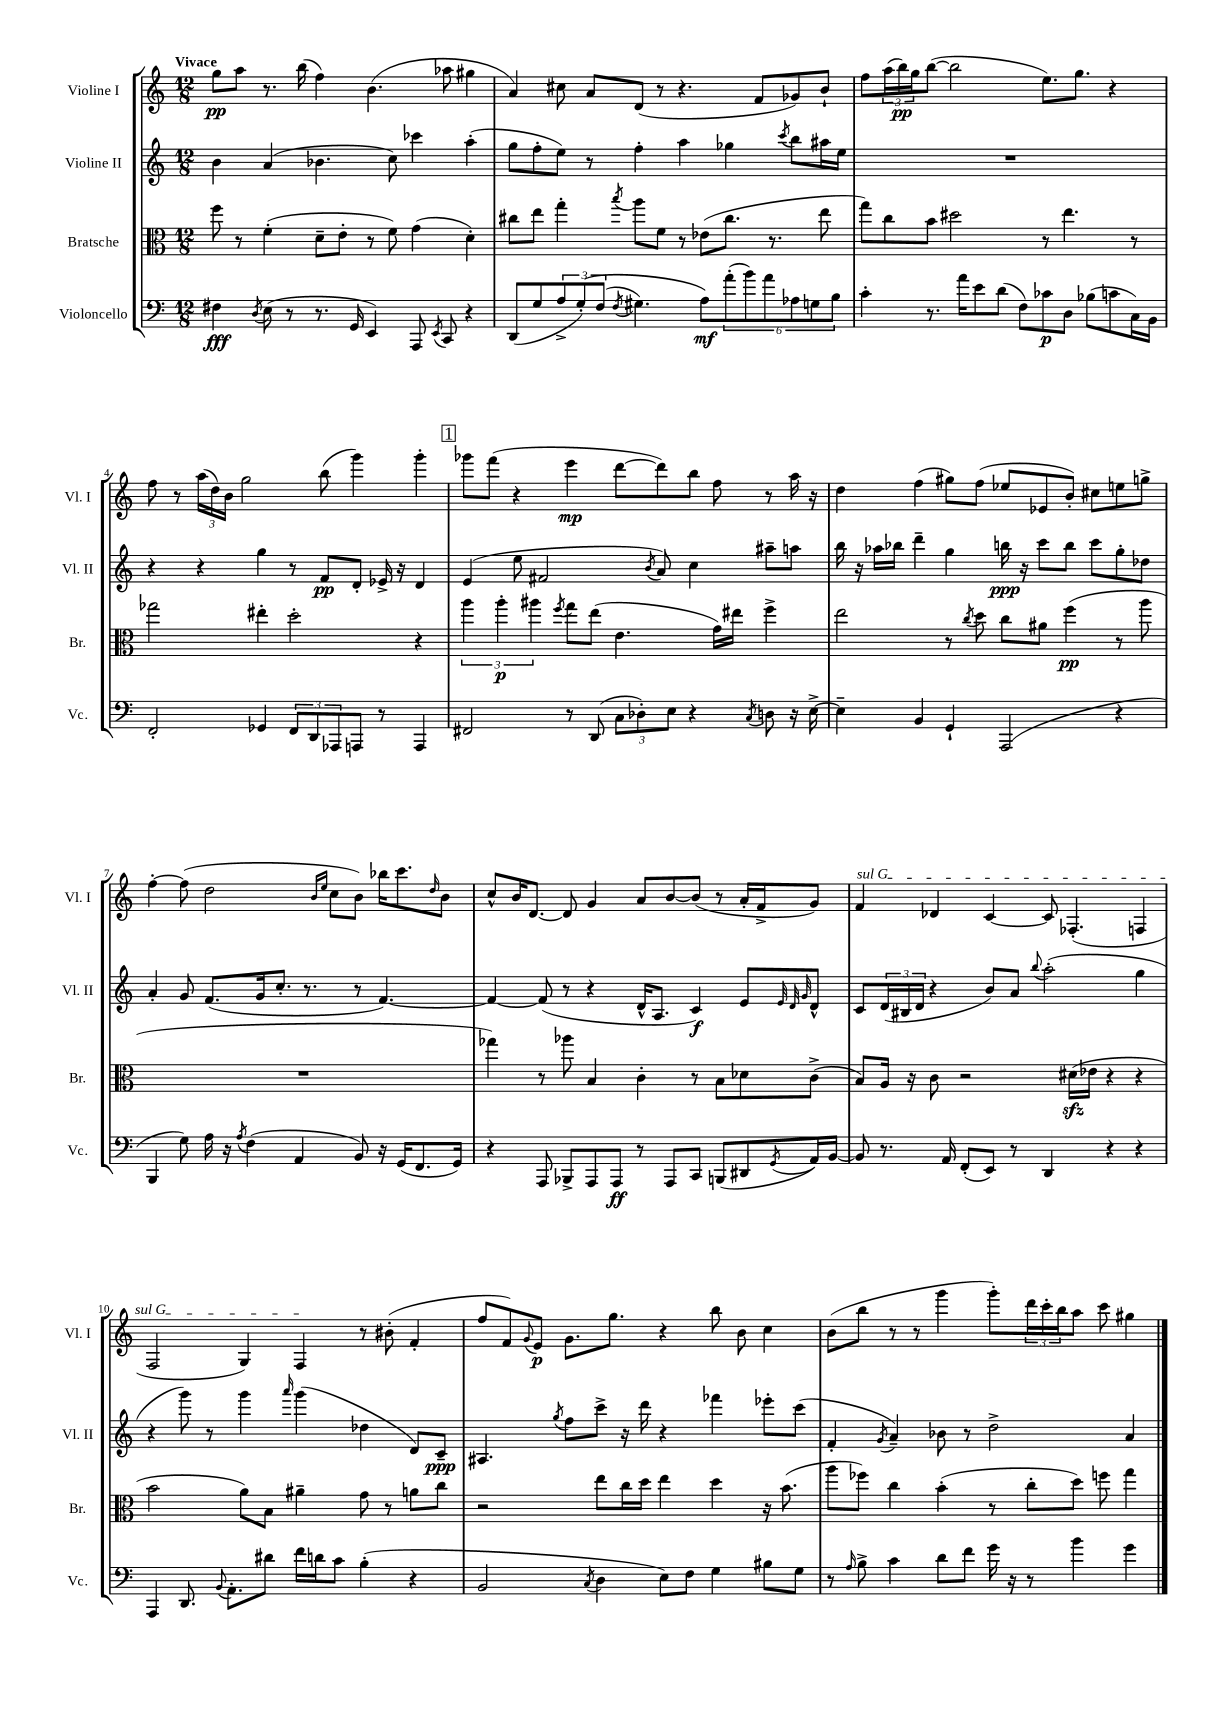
<<
\new StaffGroup <<
\new Staff = "s0" \with { instrumentName = "Violine I" shortInstrumentName = "Vl. I" } {
    \clef treble \key c \major \numericTimeSignature \time 12/8 \tempo "Vivace"
    g''8\pp a''8 r8. b''16( f''4) b'4.( aes''8 gis''4 |
    a'4) cis''8 a'8 d'8( r8 r4. f'8 ges'8) b'8-! |
    f''8 \tuplet 3/2 { a''16( b''16\pp) g''16 } b''8~( b''2 e''8.) g''8. r4 |
    f''8 r8 \tuplet 3/2 { a''16( d''16) b'16 } g''2 b''8( g'''4) g'''4-. |
    \mark \markup { \box "1" } ges'''8 f'''8( r4 e'''4\mp d'''8~ d'''8) b''8 f''8 r8 a''16 r16 |
    d''4 f''4( gis''8) f''8( ees''8 ees'8 b'8-.) cis''8 e''8 g''8-> |
    f''4~-. f''8( d''2 \grace { b'16 e''16 } c''8 b'8) bes''16 c'''8. \grace { d''16 } b'8 |
    c''8-^ b'16 d'8.~ d'8 g'4 a'8 b'8~ b'8( r8 a'16-. f'16-> g'8) |
    \once \override TextSpanner.bound-details.left.text = \markup { \italic "sul G" } f'4\startTextSpan des'4 c'4~ c'8 fes4.-.( f4 |
    f2 g4) f4\stopTextSpan r8 bis'8-.( f'4-. |
    f''8 f'8) \appoggiatura { g'8 } e'8\p g'8. g''8. r4 b''8 b'8 c''4 |
    b'8( b''8 r8 r8 g'''4 g'''8-.) \tuplet 3/2 { d'''16 c'''16-. b''16 } a''8 c'''8 gis''4 \bar "|." |
}
\new Staff = "s1" \with { instrumentName = "Violine II" shortInstrumentName = "Vl. II" } {
    \clef treble \key c \major \numericTimeSignature \time 12/8
    b'4 a'4( bes'4. c''8) ces'''4 a''4-.( |
    g''8 f''8-. e''8) r8 f''4-. a''4 ges''4 \acciaccatura { c'''8 } b''8 ais''16 e''16 |
    R1. |
    r4 r4 g''4 r8 f'8\pp d'8-. ees'16-> r16 d'4 |
    \mark \markup { \box "1" } e'4( e''8 fis'2 \acciaccatura { b'8 } a'8) c''4 ais''8-- a''8 |
    b''16 r16 aes''16 bes''16 d'''4-- g''4 b''16\ppp r16 c'''8 b''8 c'''8 g''8-. des''8 |
    a'4-. g'8 f'8.( g'16 c''8.-. r8. r8 f'4.~) |
    f'4~ f'8( r8 r4 d'16-^ a8. c'4\f) e'8 \grace { e'32 d'32 g'32 } d'8-^ |
    c'8 \tuplet 3/2 { d'16( bis16 d'16 } r4 b'8) a'8 \appoggiatura { b''8 } a''2-.( g''4 |
    r4 g'''8) r8 g'''4 \grace { a'''16 } g'''4( des''4 d'8) c'8--\ppp |
    ais4. \acciaccatura { g''8 } f''8 c'''8-> r16 d'''16 r4 fes'''4 ees'''8-. c'''8( |
    f'4-. \acciaccatura { g'8 } a'4--) bes'8 r8 d''2-> a'4 \bar "|." |
}
\new Staff = "s2" \with { instrumentName = "Bratsche" shortInstrumentName = "Br." } {
    \clef alto \key c \major \numericTimeSignature \time 12/8
    f''8 r8 f'4-.( d'8-- e'8-. r8 f'8) g'4( d'4-.) |
    cis''8 e''8 g''4-. \acciaccatura { b''8 } a''8 f'8 r8 ees'8( cis''8. r8. e''8 |
    g''8) c''8 b'8 dis''2 r8 e''4. r8 |
    ges''2 eis''4-. d''2-. r4 |
    \mark \markup { \box "1" } \tuplet 3/2 { a''4 a''4-.\p ais''4 } \acciaccatura { f''8 } g''8 e''8( e'4. g'16) eis''16 f''4-> |
    e''2 r8 \acciaccatura { c''8 } d''8 c''8 ais'8 f''4\pp( r8 a''8 |
    R1. |
    ges''4) r8 aes''8 b4 c'4-. r8 b8 des'8 c'8->( |
    b8) a16 r16 c'8 r2 dis'16\sfz( ees'16 r4 r4 |
    b'2 a'8) b8 ais'4-- g'8 r8 a'8 c''8 |
    r2 e''8 c''16 d''16 e''4 d''4 r16 b'8.( |
    a''8 fes''8) c''4 b'4-.( r8 c''8-. d''8) f''8 g''4 \bar "|." |
}
\new Staff = "s3" \with { instrumentName = "Violoncello" shortInstrumentName = "Vc." } {
    \clef bass \key c \major \numericTimeSignature \time 12/8
    fis4\fff \acciaccatura { d8 } e8( r8 r8. g,16 e,4) a,,8 \acciaccatura { e,8 } c,8 r4 |
    d,8( g8 \tuplet 3/2 { a8-> g8-.)\( f8( } \acciaccatura { f8 } gis4.) a8\mf\) \tuplet 6/4 { a'8-.( b'8) a'8 aes8 g8 b8 } |
    c'4-. r8. a'16 e'8 d'8( f8) ces'8\p d8 bes8( c'8 c16) b,16 |
    f,2-. ges,4 \tuplet 3/2 { f,8 d,8 aes,,8 } a,,8 r8 a,,4 |
    \mark \markup { \box "1" } fis,2 r8 d,8( \tuplet 3/2 { c8 des8-.) e8 } r4 \acciaccatura { c8 } d8 r16 e16~-> |
    e4-- b,4 g,4-! a,,2( r4 |
    b,,4 g8) a16 r16 \acciaccatura { a8 } f4( a,4 b,8) r16 g,16( f,8. g,16) |
    r4 a,,8 bes,,8-> a,,8 a,,8\ff r8 a,,8 c,8 b,,8( dis,8 \acciaccatura { g,8 } a,16) b,16~ |
    b,8 r8. a,16 f,8-.( e,8) r8 d,4 r4 r4 |
    a,,4 d,8. \appoggiatura { b,8 } a,8.-. dis'8 f'16 d'16 c'8 b4-.( r4 |
    b,2 \acciaccatura { c8 } d4 e8) f8 g4 bis8 g8 |
    r8 \grace { a16 } b8-> c'4 d'8 f'8 g'16 r16 r8 b'4 g'4 \bar "|." |
}
>>
>>
